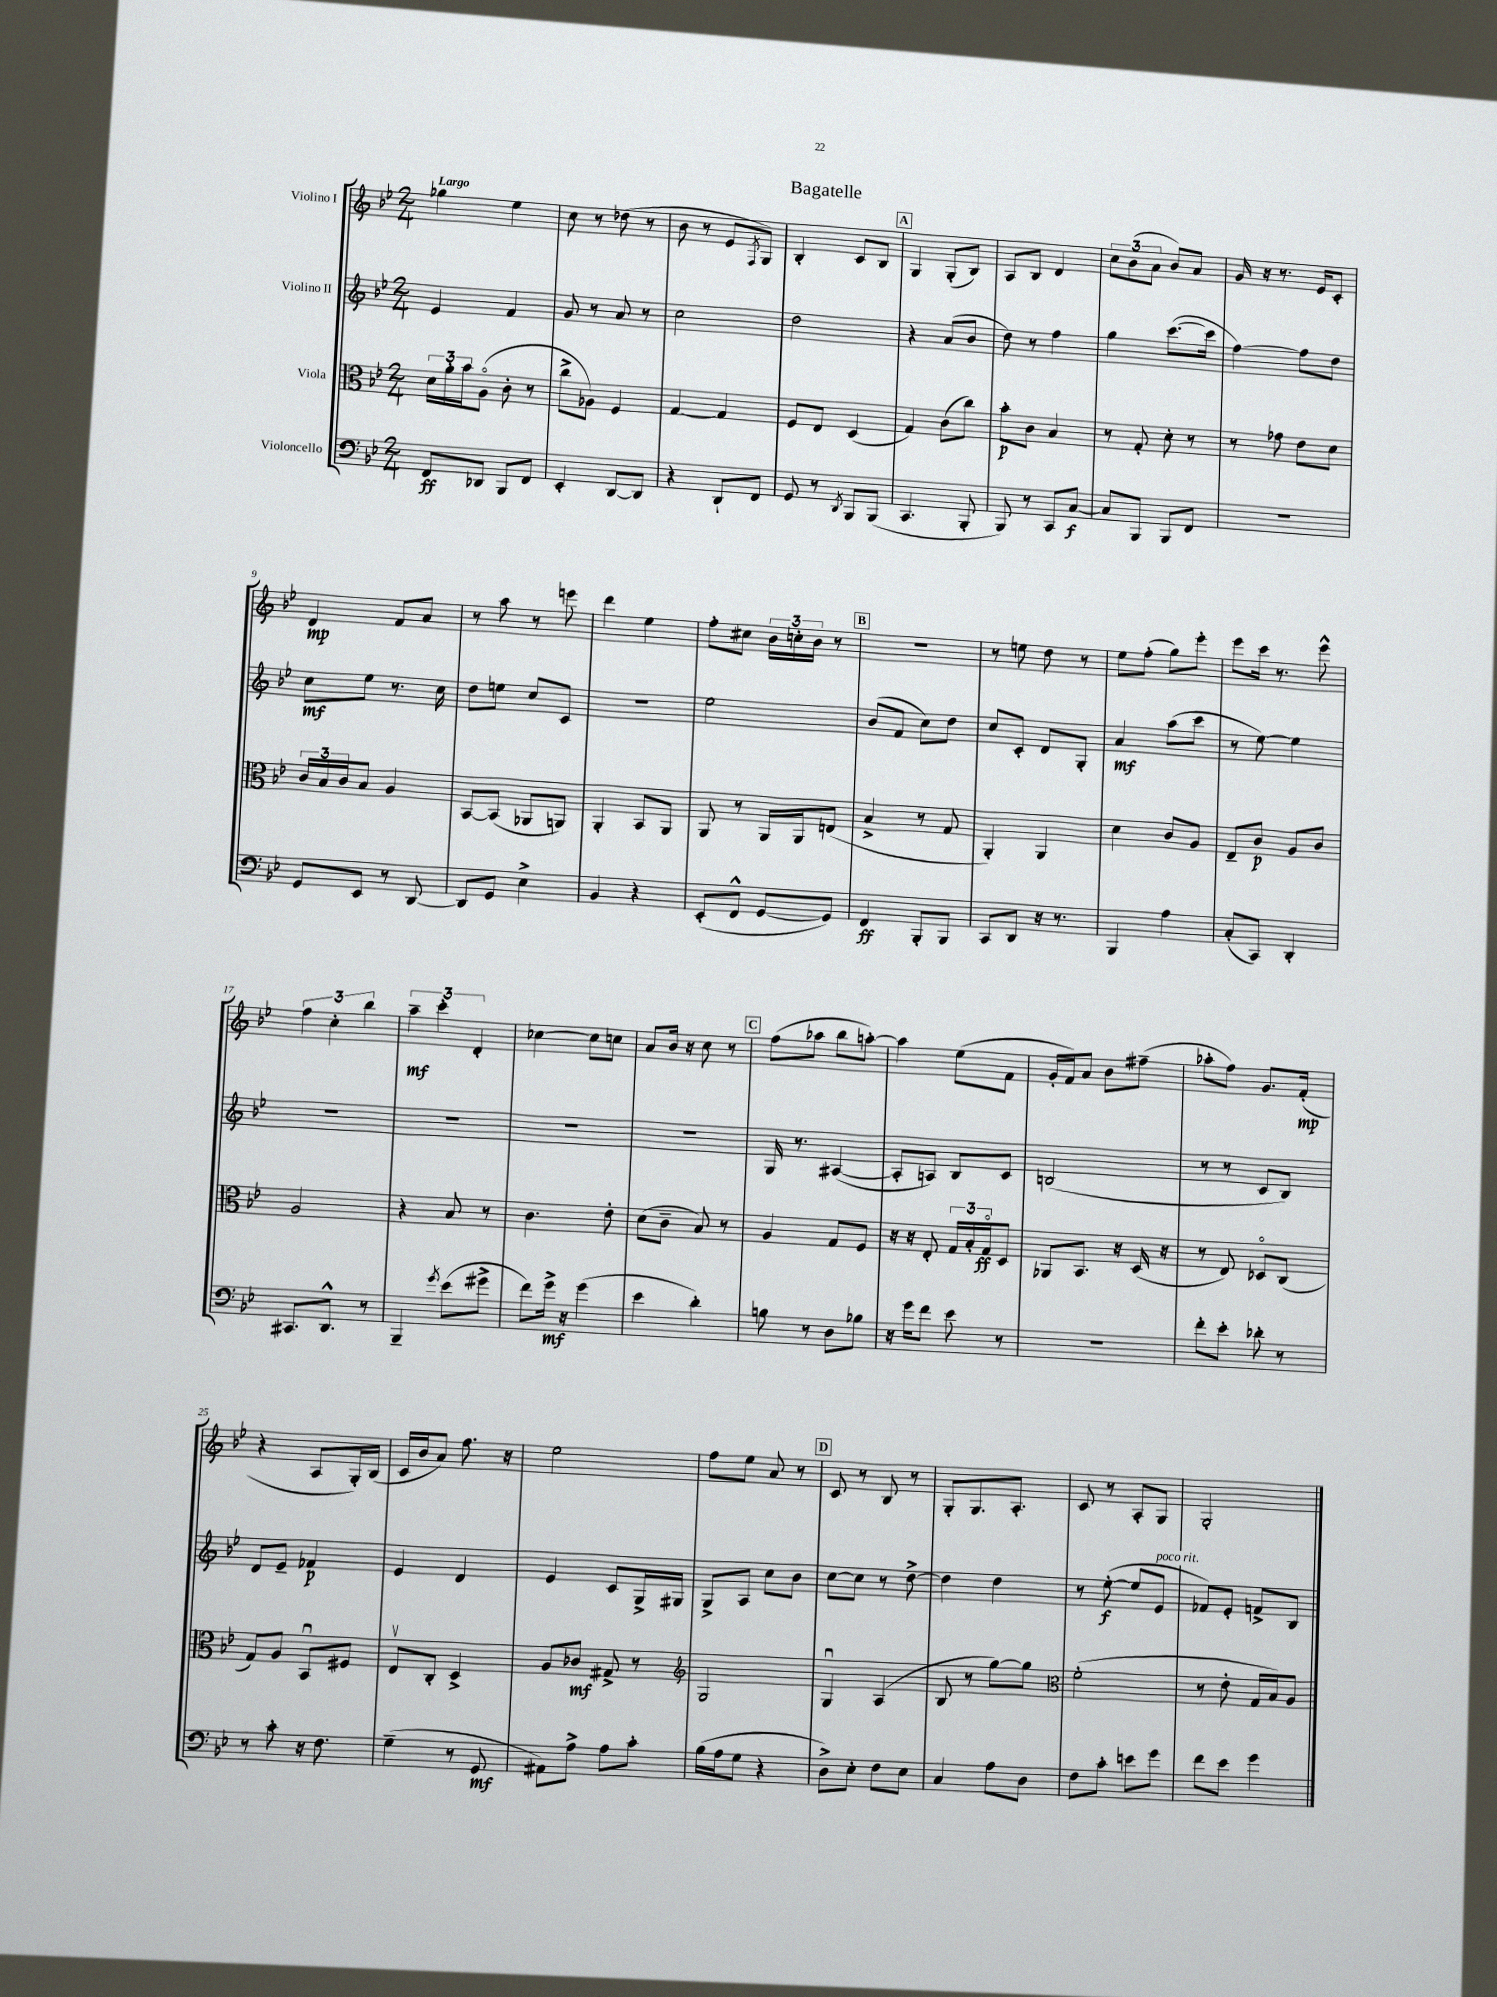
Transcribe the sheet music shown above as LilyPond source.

\header { title = "Bagatelle" }
<<
\new StaffGroup <<
\new Staff = "s0" \with { instrumentName = "Violino I" } {
    \clef treble \key bes \major \numericTimeSignature \time 2/4 \tempo "Largo"
    ges''4 ees''4 |
    c''8 r8 des''8( r8 |
    bes'8 r8 ees'8 \acciaccatura { f8 } g8) |
    bes4-. c'8 bes8 |
    \mark \markup { \box "A" } g4 g8-.( bes8) |
    a8 bes8 d'4 |
    \tuplet 3/2 { c''8 bes'8( a'8 } bes'8) a'8 |
    g'16 r16 r8. ees'16 c'8-. |
    d'4\mp f'8 a'8 |
    r8 a''8 r8 e'''8 |
    d'''4 ees''4 |
    f''8-. cis''8 \tuplet 3/2 { bes'16 c''16-. bes'16 } r8 |
    \mark \markup { \box "B" } R2 |
    r8 e''8 d''8 r8 |
    ees''8 f''8-.( g''8) ees'''8-. |
    ees'''8 c'''16 r8. ees'''8-^ |
    \tuplet 3/2 { f''4 c''4-. bes''4 } |
    \tuplet 3/2 { a''4--\mf c'''4-. d'4-. } |
    ces''4~ ces''8 c''8 |
    a'8 bes'16 r16 c''8 r8 |
    \mark \markup { \box "C" } f''8( aes''8 bes''8 a''8~-.) |
    a''4 ees''8( f'8 |
    g'16-. f'16) a'8 bes'8 fis''8--( |
    aes''8-. f''8) g'8. f'16-.\mp( |
    r4 a8 g16-.) bes16( |
    c'16 bes'16 a'8) f''8. r16 |
    ees''2 |
    f''8 ees''8 a'8 r8 |
    \mark \markup { \box "D" } c'8 r8 bes8 r8 |
    g8-. g8. a8.-. |
    c'8 r8 a8-. g8 |
    g2-. \bar "|." |
}
\new Staff = "s1" \with { instrumentName = "Violino II" } {
    \clef treble \key bes \major \numericTimeSignature \time 2/4
    ees'4 f'4 |
    g'8 r8 a'8 r8 |
    c''2 |
    d''2 |
    \mark \markup { \box "A" } r4 a'8( bes'8 |
    d''8) r8 f''4 |
    g''4 c'''8.~( c'''16 |
    f''4~) f''8 d''8 |
    c''8\mf ees''8 r8. c''16 |
    d''8 e''8 c''8 c'8 |
    R2 |
    ees''2 |
    \mark \markup { \box "B" } bes'8( f'8 c''8) d''8 |
    c''8 c'8-. d'8 g8-. |
    a'4\mf a''8( c'''8 |
    r8 ees''8~) ees''4 |
    R2 |
    R2 |
    R2 |
    R2 |
    \mark \markup { \box "C" } g16 r8. ais4~( |
    ais8-. a8) bes8 c'8 |
    b2( |
    r8 r8 c'8 bes8) |
    d'8 ees'8-- fes'4\p |
    ees'4 d'4 |
    ees'4 c'8 g16-> gis16 |
    g8-> a8 c''8 bes'8 |
    \mark \markup { \box "D" } c''8~ c''8 r8 d''8~-> |
    d''4 d''4 |
    r8 ees''8~-.\f( ees''8 ees'8^\markup { \italic "poco rit." } |
    fes'8) ees'8-. f'8-> bes8 \bar "|." |
}
\new Staff = "s2" \with { instrumentName = "Viola" } {
    \clef alto \key bes \major \numericTimeSignature \time 2/4
    \tuplet 3/2 { d'16 a'16-. bes'16 } a8\flageolet( c'8-. r8 |
    c''8-> aes8) f4 |
    g4~ g4 |
    f8 ees8 d4( |
    \mark \markup { \box "A" } g4) c'8( c''8) |
    bes'8-.\p c'8 bes4 |
    r8 g8-. d'8-. r8 |
    r8 ges'8 ees'8 d'8 |
    \tuplet 3/2 { c'16 bes16 c'16 } bes8 a4 |
    bes,8~ bes,8( aes,8 a,8) |
    a,4-. bes,8 a,8 |
    a,8 r8 a,16 a,16 e8( |
    \mark \markup { \box "B" } bes4-> r8 g8 |
    a,4-.) a,4 |
    d'4 c'8 a8 |
    ees8-- c'8\p a8 c'8 |
    a2 |
    r4 bes8 r8 |
    c'4. ees'8-. |
    d'8( c'8-- bes8) r8 |
    \mark \markup { \box "C" } a4 g8 f8 |
    r16 r16 ees8-. \tuplet 3/2 { g16 bes16-. g16\flageolet\ff } d8 |
    aes,8 bes,8. r16 d16( r16 |
    r8 ees8) des8\flageolet c8( |
    g8) a8 bes,8\downbow fis8 |
    ees8\upbow c8-. d4-> |
    a8 ces'8\mf gis8-> r8 |
    \clef treble g2 |
    \mark \markup { \box "D" } g4\downbow a4( |
    bes8 r8 g''8~) g''8 |
    \clef alto f'2-.( |
    r8 ees'8-. g16 bes16) a8 \bar "|." |
}
\new Staff = "s3" \with { instrumentName = "Violoncello" } {
    \clef bass \key bes \major \numericTimeSignature \time 2/4
    f,8\ff des,8 bes,,8 f,8 |
    ees,4-. d,8~ d,8 |
    r4 d,8-! f,8 |
    g,8 r8 \acciaccatura { d,8 } bes,,8 bes,,8( |
    \mark \markup { \box "A" } c,4. bes,,8-. |
    bes,,8) r8 c,8 c8~\f |
    c8 bes,,8 bes,,8 f,8 |
    r2 |
    g,8 ees,8 r8 d,8~ |
    d,8 g,8 ees4-> |
    bes,4 r4 |
    ees,8-.( f,8-^ g,8~ g,8) |
    \mark \markup { \box "B" } f,4\ff bes,,8-. bes,,8 |
    c,8 d,8 r16 r8. |
    bes,,4 a4 |
    c8-.( c,8) d,4-. |
    cis,8. d,8.-^ r8 |
    bes,,4-- \acciaccatura { g'8 } ees'8( gis'8-> |
    f'8) g'16->\mf r16 g'4( |
    ees'4 d'4-.) |
    \mark \markup { \box "C" } b8 r8 d8 bes8 |
    r16 g'16 f'8 ees'8 r8 |
    r2 |
    f'8-. ees'8-. des'8-. r8 |
    r8 c'8-. r16 f8. |
    g4--( r8 g,8\mf |
    ais,8) a8-> a8 c'8-. |
    bes16( a16 g8 r4 |
    \mark \markup { \box "D" } d8->) ees8-. f8 ees8 |
    c4 a8 d8 |
    f8 c'8-. e'8 g'8 |
    f'8 ees'8 g'4 \bar "|." |
}
>>
>>
